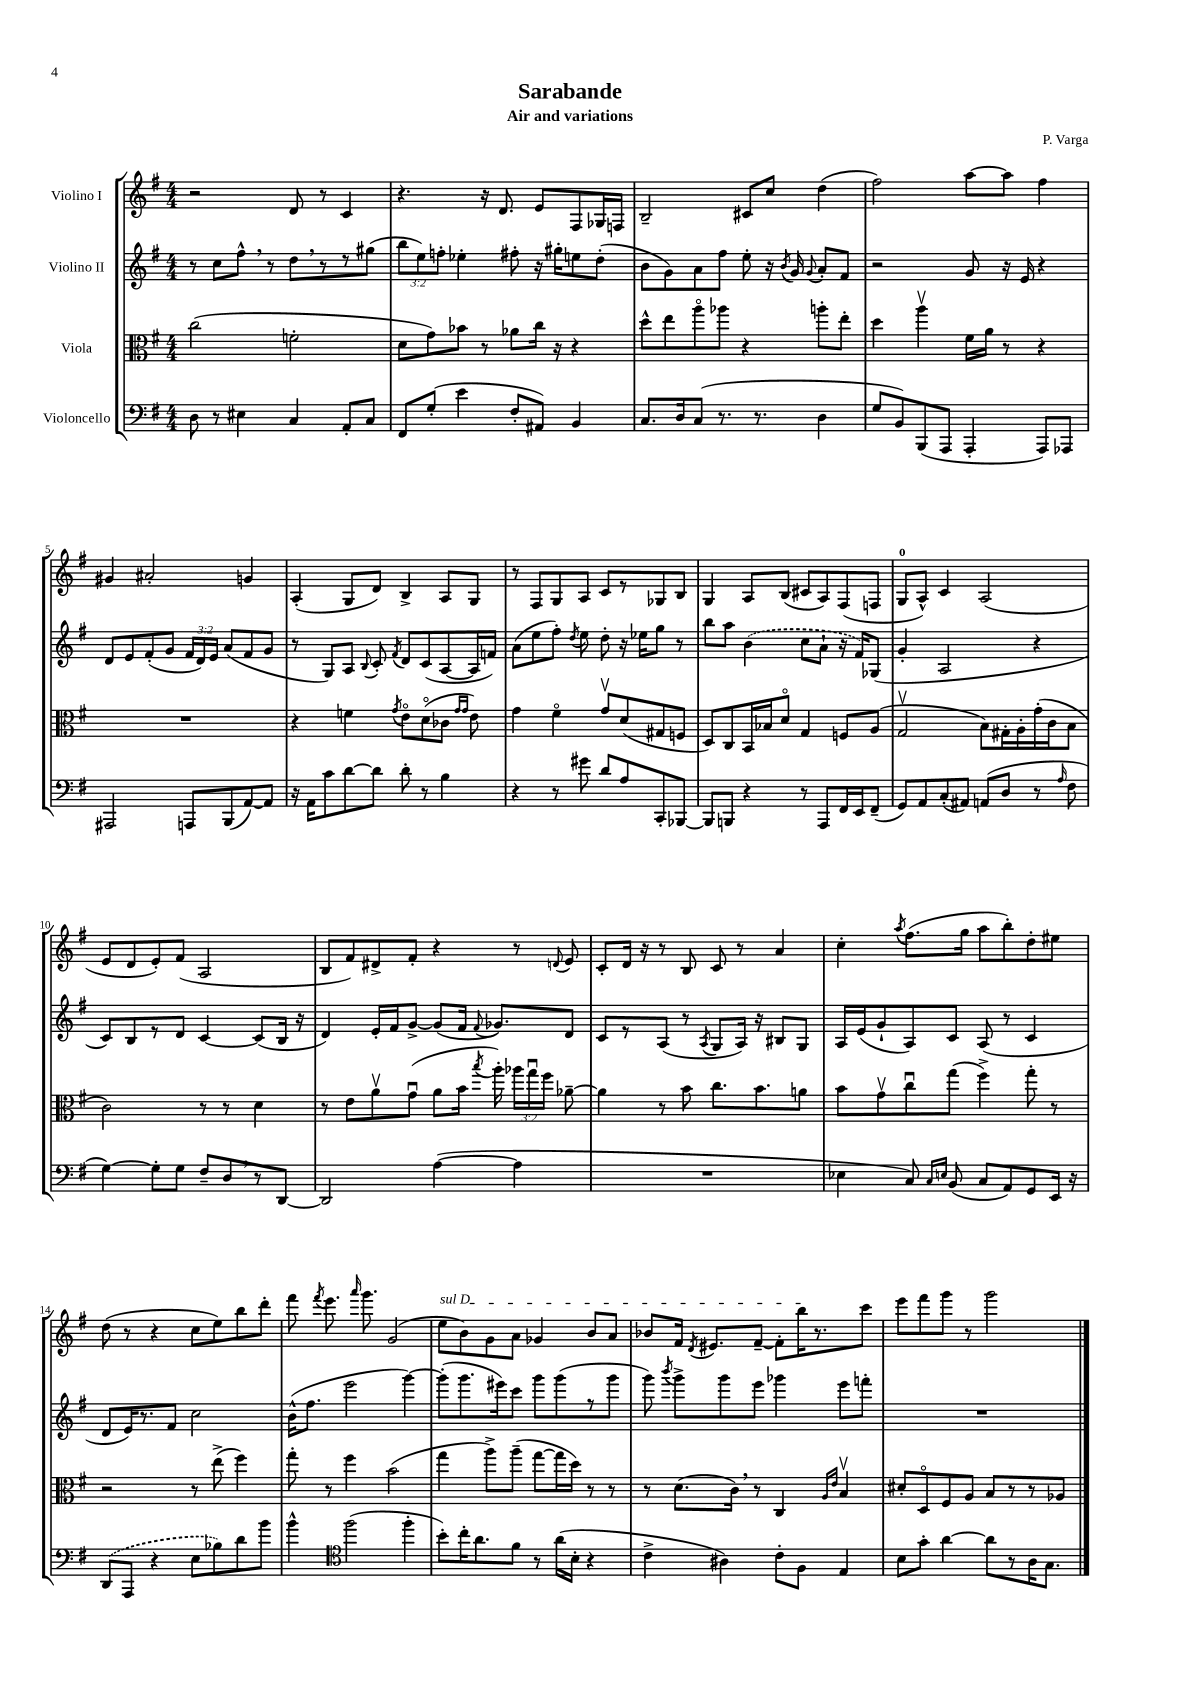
\header { title = "Sarabande" composer = "P. Varga" subtitle = "Air and variations" }
<<
\new StaffGroup <<
\new Staff = "s0" \with { instrumentName = "Violino I" } {
    \clef treble \key g \major \numericTimeSignature \time 4/4
    \autoBeamOff r2 d'8 r8 c'4 |
    r4. r16 d'8. e'8[ fis8 ges16 f16] |
    b2-- cis'8[ c''8] d''4( |
    fis''2) a''8[~ a''8] fis''4 |
    gis'4 ais'2-. g'4 |
    a4-.( g8[ d'8]) b4-> a8[ g8] |
    r8 fis8[ g8 a8] c'8[ r8 ges8 b8] |
    g4 a8[ b8]( cis'8[ a8) fis8( f8] |
    g8[-0 a8]-^) c'4 a2( |
    e'8[ d'8 e'8-.) fis'8]( a2 |
    b8[ fis'8) dis'8-> fis'8]-. r4 r8 \appoggiatura { d'8 } e'8 |
    c'8[-. d'16] r16 r8 b8 c'8 r8 a'4 |
    c''4-. \acciaccatura { a''8 } fis''8.[( g''16] a''8[ b''8-.) d''8-. eis''8] |
    d''8( r8 r4 c''8[ e''8) b''8 d'''8]-. |
    fis'''8 \acciaccatura { fis'''8 } e'''8. \grace { a'''16 } g'''8. g'2( |
    \once \override TextSpanner.bound-details.left.text = \markup { \italic "sul D" } e''8[\startTextSpan b'8) g'8 a'8] ges'4 b'8[ a'8] |
    bes'8[ fis'16] \acciaccatura { d'8 } eis'8.[ fis'8]~-- fis'8[-. b''16\stopTextSpan r8. c'''8] |
    e'''8[ fis'''8 g'''8] r8 g'''2 \bar "|." |
}
\new Staff = "s1" \with { instrumentName = "Violino II" } {
    \clef treble \key g \major \numericTimeSignature \time 4/4 \override Staff.TupletNumber.text = #tuplet-number::calc-fraction-text
    \autoBeamOff r8 c''8[ fis''8]-^ \breathe r8 d''8[ \breathe r8 r8 gis''8]( |
    \tuplet 3/2 { b''8[ e''8) f''8]-. } ees''4-. fis''8-. r16 gis''16[-. e''8 d''8]-.( |
    b'8[ g'8) a'8 fis''8] e''8-. r16 \acciaccatura { b'8 } g'16 \appoggiatura { g'8 } a'8[-. fis'8] |
    r2 g'8 r16 e'16 r4 |
    d'8[ e'8 fis'8-.( g'8] \tuplet 3/2 { fis'16[ d'16) e'16] } a'8[( fis'8 g'8] |
    r8 g8[) a8] \appoggiatura { b8 } c'8-. \acciaccatura { fis'8 } d'8[ c'8( a8~ a16 f'16]) |
    a'8[( e''8 fis''8]-.) \acciaccatura { d''8 } e''8 d''8-. r16 ees''16[ g''8] r8 |
    b''8[ a''8] \once \slurDashed b'4( c''8[ a'8]-! r16 fis'16[) ges8]( |
    g'4-. a2 r4 |
    c'8[) b8 r8 d'8] c'4~ c'8[( b16] r16 |
    d'4) e'16[-. fis'16 g'8]~-> g'8[( fis'16] \appoggiatura { fis'8 } ges'8.[) d'8] |
    c'8[ r8 a8]( r8 \acciaccatura { a8 } g8[ a16]) r16 bis8[ g8] |
    a16[ e'16( g'8-! a8) c'8] a8( r8 c'4 |
    d'8[ e'16) r8. fis'8] c''2 |
    b'16[-^( fis''8.] e'''2 g'''4~) |
    g'''8[-.( g'''8. eis'''16) c'''8] g'''8[ g'''8( r8 g'''8] |
    g'''8) \acciaccatura { b'''8 } g'''8[-> g'''8 e'''8] ges'''4 e'''8[ f'''8]-. |
    R1 \bar "|." |
}
\new Staff = "s2" \with { instrumentName = "Viola" } {
    \clef alto \key g \major \numericTimeSignature \time 4/4 \override Staff.TupletNumber.text = #tuplet-number::calc-fraction-text
    \autoBeamOff c''2( f'2-. |
    d'8[ g'8) bes'8] r8 aes'8[ c''16] r16 r4 |
    d''8[-^ e''8 a''8\flageolet aes''8] r4 a''8[-. e''8]-. |
    d''4 a''4\upbow fis'16[ a'16] r8 r4 |
    R1 |
    r4 f'4 \acciaccatura { g'8 } e'8[\flageolet d'8\flageolet( ces'8] \grace { g'16[ g'16] } e'8) |
    g'4 fis'4\flageolet g'8[\upbow d'8( gis8 f8] |
    d8[) c8 b,16 bes16 d'8]\flageolet g4 f8[ a8]( |
    g2\upbow b8[) gis16-. a16-. g'16-.( c'16 b8] |
    c'2) r8 r8 d'4 |
    r8 e'8[ a'8\upbow g'8]\downbow( a'8[ b'16] \acciaccatura { b''8 } a''16-.) \tuplet 3/2 { aes''16[ g''16\downbow fis''16] } aes'8~-- |
    aes'4 r8 b'8 c''8.[ b'8. a'8] |
    b'8[ g'8\upbow c''8\downbow g''8]( fis''4->) g''8-. r8 |
    r2 r8 e''8->( fis''4) |
    g''8-. r8 fis''4 b'2( |
    g''4 a''8[->) a''8]--( g''8[~ g''16 d''16]) r8 r8 |
    r8 d'8.[( c'16]) \breathe r8 c4 \grace { a16[ e'16] } b4\upbow |
    dis'8[-. d8\flageolet fis8 a8] b8[ r8 r8 aes8] \bar "|." |
}
\new Staff = "s3" \with { instrumentName = "Violoncello" } {
    \clef bass \key g \major \numericTimeSignature \time 4/4
    \autoBeamOff d8 r8 eis4 c4 a,8[-. c8] |
    fis,8[ g8]-.( e'4 fis8[-. ais,8]) b,4 |
    c8.[ d16 c8]( r8. r8. d4 |
    g8[ b,8) b,,8( a,,8] a,,4-. a,,8[) aes,,8] |
    ais,,2 a,,8[ b,,8( a,8~) a,8] |
    r16 a,16[ c'8 d'8~ d'8] d'8-. r8 b4 |
    r4 r8 gis'8 d'8[ a8 c,8-. bes,,8]~ |
    bes,,8[ b,,8] r4 r8 a,,8[ fis,16 e,16 fis,8]--( |
    g,8[) a,8 c8-.( ais,8]) a,8[( d8] r8 \grace { a16 } fis8 |
    g4~) g8[-. g8] fis8[-- d8 \breathe r8 d,8]~ |
    d,2 a4~( a4 |
    R1 |
    ees4 c8) \grace { c16[ e16] } b,8( c8[ a,8) g,8 e,16] r16 |
    \once \slurDashed d,8[( a,,8] r4 e8[ bes8) d'8 b'8] |
    b'4-^ \clef tenor fis''2( fis''4-. |
    b'8[-.) c''16-. a'8. fis'8] r8 a'16[( b16]-. r4 |
    c'4-> ais4) c'8[-. fis8] e4 |
    b8[ g'8]-. a'4~ a'8[ r8 a16 g8.] \bar "|." |
}
>>
>>
